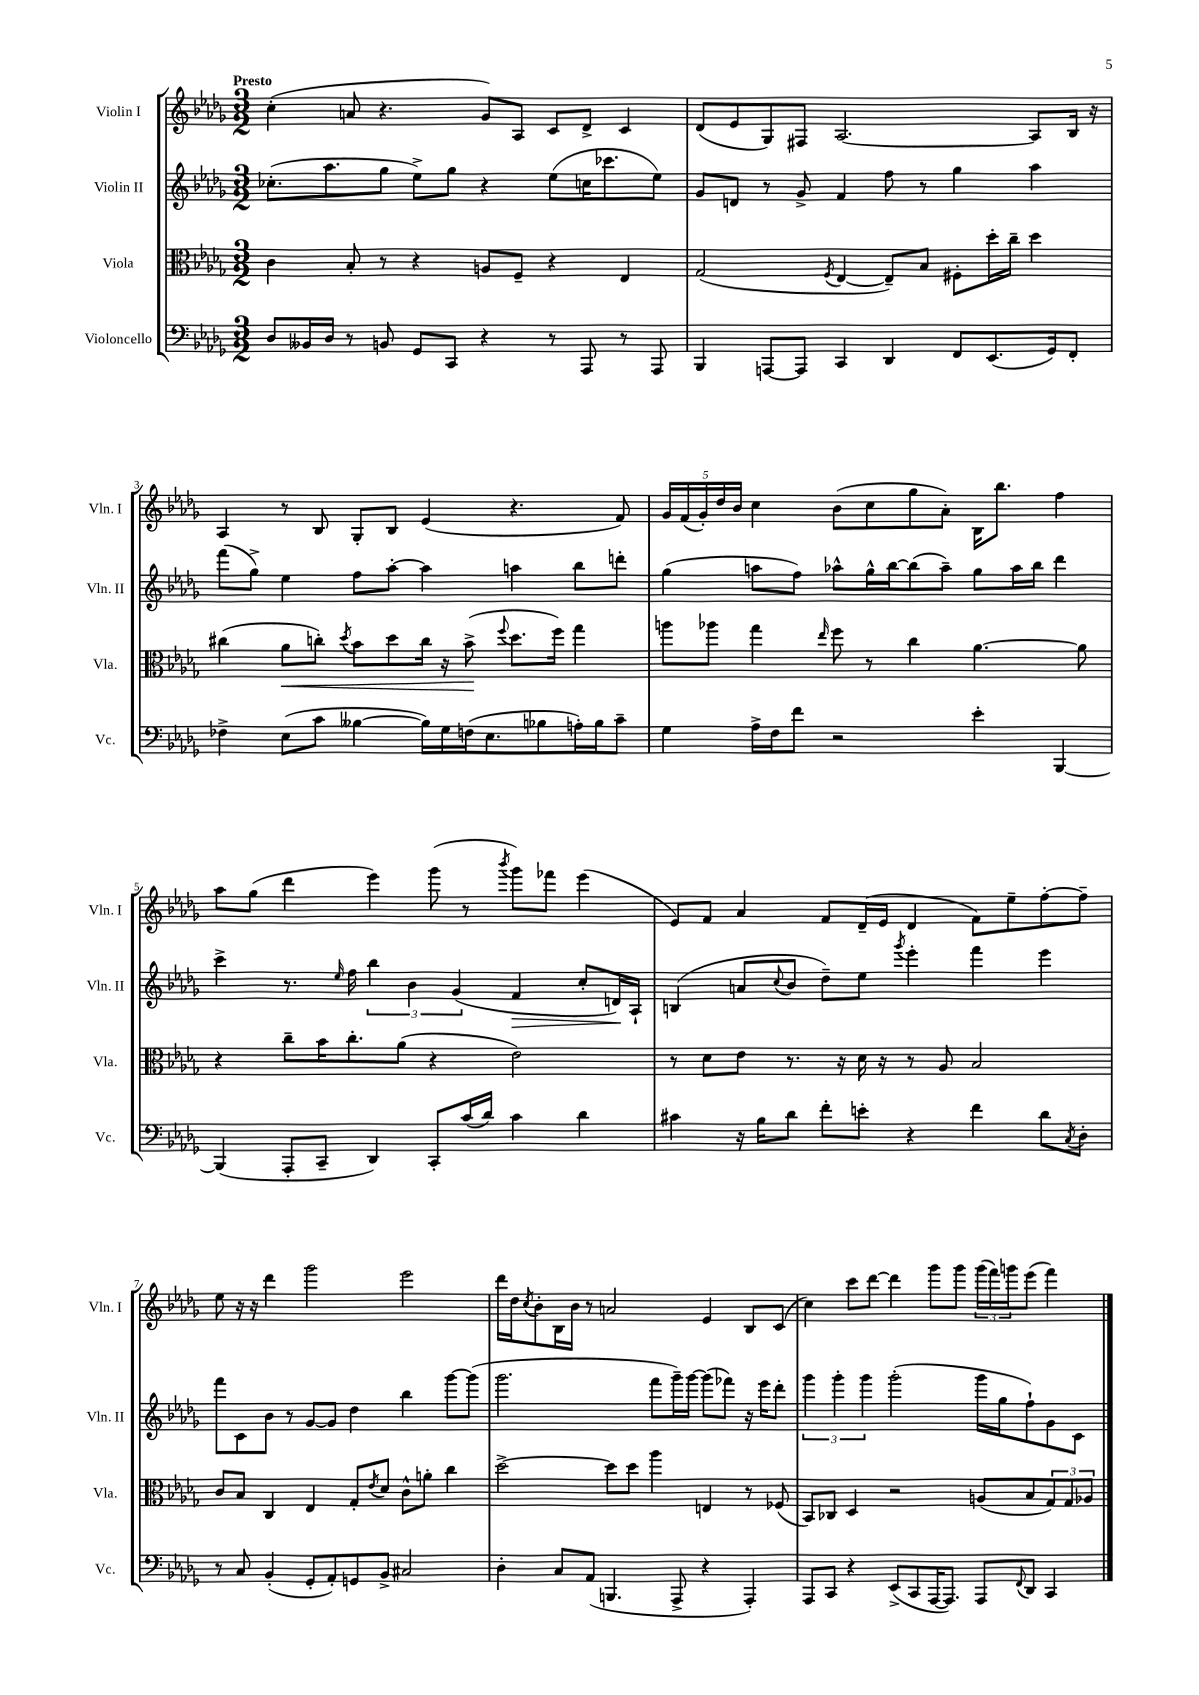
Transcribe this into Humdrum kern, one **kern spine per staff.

**kern	**kern	**kern	**kern
*staff4	*staff3	*staff2	*staff1
*clefF4	*clefC3	*clefG2	*clefG2
*k[b-e-a-d-g-]	*k[b-e-a-d-g-]	*k[b-e-a-d-g-]	*k[b-e-a-d-g-]
*M3/2	*M3/2	*M3/2	*M3/2
8D-/L	4c\	(8.cc-'\L	(4cc'\
16BB--/L	.	.	.
16D-/JJ	.	8.aa-\	.
8r	8B-'/	.	8a/
8BB/	8r	8gg-\J	4.r
8GG-/L	4r	8ee-^\L)	.
8CC/J	.	8gg-\J	.
4r	8A/L	4r	8g-/L)
.	8F~/J	.	8A-/J
8r	4r	(8ee-\L	8c/L
8AAA-/	.	16cc\K	8d-^/J
.	.	8.ccc-\	.
8r	4E-/	.	4c/
8AAA-/	.	8ee-\J)	.
=	=	=	=
4BBB-/	(2G-/	8g-/L	(8d-/L
.	.	8d/J	8e-/
[8AAA/L	.	8r	8G-/)
8AAA/]J	.	8g-^/	8F#/J
.	8qF/	.	.
4CC/	[4E-/	4f/	[2.A-/
4DD-/	8E-~/]L)	8ff\	.
.	8B-/J	8r	.
8FF/L	8F#'\L	4gg-\	.
(8.EE-/	16dd-'\L	.	.
.	16cc~\JJ	.	.
.	4dd-\	4aa-\	8A-/]L
16GG-/k)	.	.	.
8FF'/J	.	.	16B-/Jk
.	.	.	16r
=	=	=	=
4F-^\	(4cc#\	(8fff\L	4A-/
.	.	8gg-^\J)	.
(8E-\L	8a-\L	4ee-\	8r
8c\J	8cc'\J)	.	8B-/
.	8qdd-/	.	.
[4B--\	8b-\L	8ff\L	8G-'/L
.	8dd-\	[8aa-'\J	8B-/J
16B--\]LL)	16cc\Jk	4aa-\]	(4e-/
16G-\	16r	.	.
(16F\J	(8b-^\	.	.
8.E-\	.	.	.
.	8qqff/	.	.
.	8.dd-\L	4aa\	4.r
8B-\	.	.	.
.	16ff\Jk)	.	.
16A'\L)	4gg-\	8bb-\L	.
16B-\J	.	.	.
8c~\J	.	8ddd'\J	8f/)
=	=	=	=
4G-\	8aa\L	(4gg-\	20g-/LL
.	.	.	(20f/
.	.	.	20g-'/)
.	8aa-\J	.	.
.	.	.	20dd-/
.	.	.	20b-/JJ
16A-^\LL	4gg-\	8aa\L	4cc\
16F\J	.	.	.
8f\J	.	8ff\J)	.
.	16qqee-/	.	.
2r	8ff\	8aa-^^\L	(8b-\L
.	8r	16gg-^^\L	8cc\
.	.	[16bb-\J	.
.	4cc\	(8bb-\]	8gg-\
.	.	8aa-~\J)	8a-'\J)
4e-'\	[4.a-\	8gg-\L	16B-\LK
.	.	.	8.bb-\J
.	.	16aa-\L	.
.	.	16bb-\JJ	.
[4BBB-/	.	4ddd-\	4ff\
.	8a-\]	.	.
=	=	=	=
(4BBB-/]	4r	4ccc^\	8aa-\L
.	.	.	(8gg-\J
8AAA-'/L	8cc~\L	8.r	4ddd-\
8CC~/J	16b-\K	.	.
.	.	16qqee-/	.
.	8.cc'\	16ff\	.
4DD-/)	.	6bb-\	4eee-\)
.	(8a-\J	.	.
.	.	6b-\	.
8CC'/L	4r	.	(8ggg-\
.	.	(6g-/	.
(16c/L	.	.	8r
16d-/JJ)	.	.	.
.	.	.	8qbbb-/
4c\	2e-\)	4f/	8ggg-\L)
.	.	.	8fff-\J
4d-\	.	8cc'/L	(4eee-\
.	.	16d/L)	.
.	.	16A-`/JJ	.
=	=	=	=
4c#\	8r	(4B/	8e-/L)
.	8d-\L	.	8f/J
16r	8e-\J	8a/L	4a-/
16B-\LK	.	.	.
.	.	8qqcc/	.
8d-\J	8.r	8b-/J	.
8f'\L	.	8dd-~\L)	8f/L
.	16r	.	.
8e'\J	16d-\	8ee-\J	(16d-~/L
.	16r	.	16e-/JJ
.	.	8qggg-/	.
4r	8r	4eee-'\	4d-/
.	8A-/	.	.
4f\	2B-/	4fff\	8f\L)
.	.	.	8ee-~\
8d-\L	.	4eee-\	[8ff'\
8qC/	.	.	.
8D-'\J	.	.	8ff~\]J
=	=	=	=
8r	8c/L	8fff\L	8ee-\
8C/	8B-/J	8c\	16r
.	.	.	16r
(4BB-'/	4C/	8b-\J	4ddd-\
.	.	8r	.
8GG-'/L	4E-/	[8g-/L	2ggg-\
8AA-'/)	.	8g-/]J	.
8GG/	8G-'/L	4dd-\	.
.	8qe-/	.	.
8BB-^/J	8d-/J	.	.
2C#/	8c^^\L	4bb-\	2eee-\
.	8a'\J	.	.
.	4cc\	[8ggg-\L	.
.	.	(8ggg-\]J	.
=	=	=	=
4D-'\	[2dd-^\	2.ggg-\	16ddd-\LL
.	.	.	16dd-\J
.	.	.	8qcc/
.	.	.	8b-'\
8C/L	.	.	16B-\L
.	.	.	16b-\JJ
(8AA-/J	.	.	8r
4.BBB/	8dd-\]L	.	2a/
.	8dd-\J	.	.
.	4aa-\	8fff\L	.
8AAA-^/	.	16ggg-~\L)	.
.	.	[16ggg-\JJ	.
4r	4E/	(8ggg-\]L	4e-/
.	.	8fff-\J)	.
4AAA-'/)	8r	16r	8B-/L
.	.	16eee-\LK	.
.	(8F-/	8ddd-'\J	(8c/J
=	=	=	=
8AAA-/L	8BB-/L)	6ggg-\	4cc\)
8CC/J	8C-/J	.	.
.	.	6ggg-'\	.
4r	4D-/	.	8ccc\L
.	.	6ggg-\	.
.	.	.	[8ddd-\J
(8EE-^/L	2r	(2ggg-'\	4ddd-\]
8CC/	.	.	.
[16AAA-/K	.	.	8ggg-\L
8.AAA-/]J)	.	.	.
.	.	.	8ggg-\J
8AAA-/L	(8A/L	16ggg-\LL	(24ggg-\LL
.	.	.	24fff\)
.	.	16gg-\J	.
.	.	.	24ggg\J
8qqFF/	.	.	.
8DD-/J	8B-/	8ff`\)	(8eee-\J
4CC/	12G-/)	8g-\	4fff\)
.	12G-/	.	.
.	.	8c\J	.
.	12A-/J	.	.
==	==	==	==
*-	*-	*-	*-
